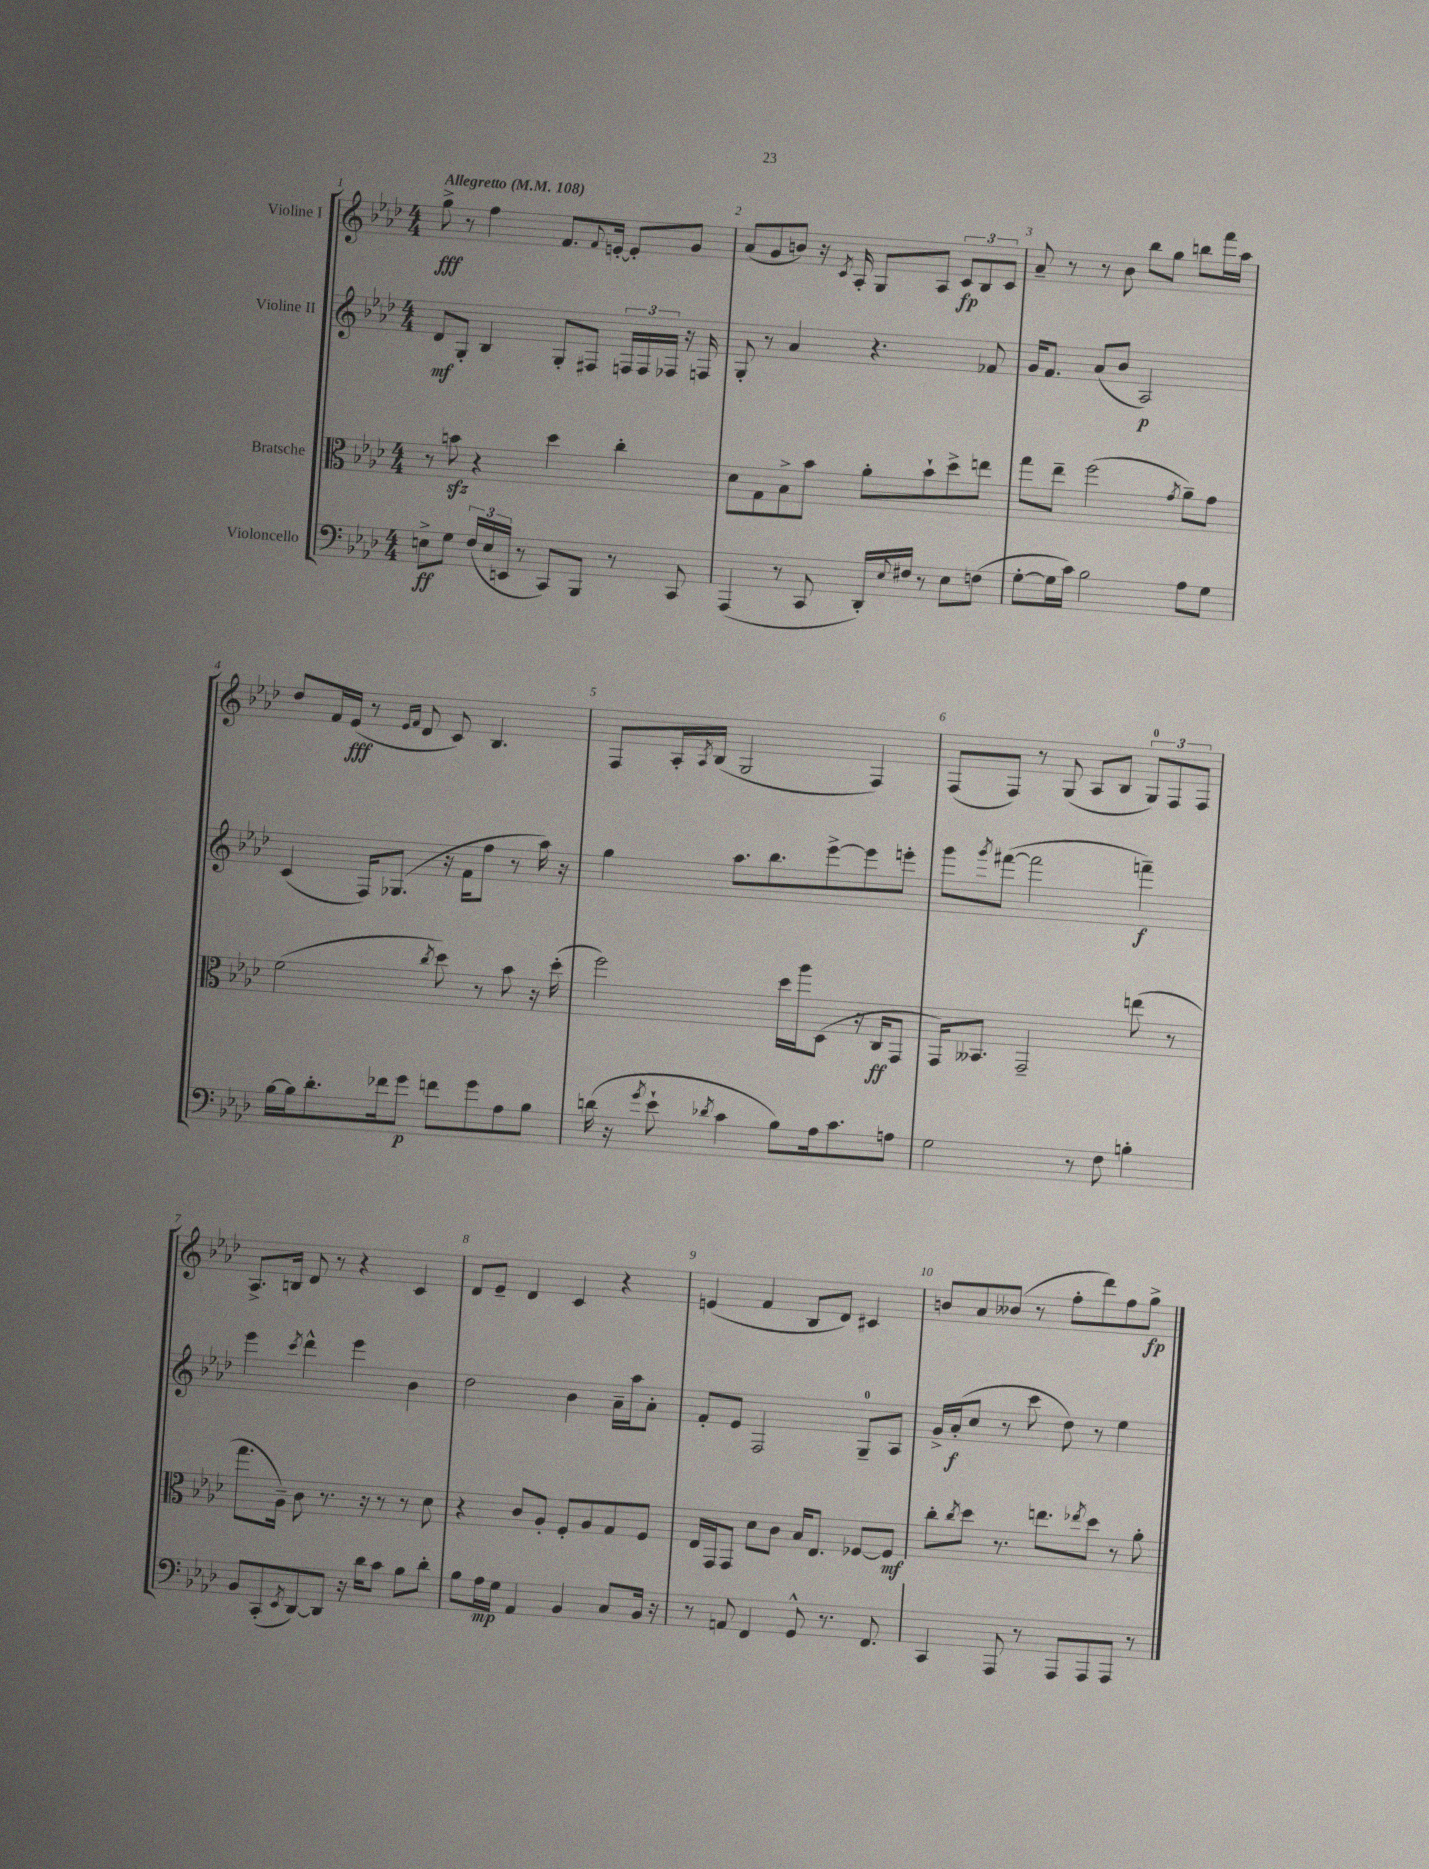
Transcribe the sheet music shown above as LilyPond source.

<<
\new StaffGroup <<
\new Staff = "s0" \with { instrumentName = "Violine I" } {
    \clef treble \key aes \major \numericTimeSignature \time 4/4 \tempo "Allegretto" 4 = 108
    g''8->\fff r8 f''4 f'8. \appoggiatura { f'8 } e'16~-. e'8-. g'8 |
    aes'8( g'8 b'8) r16 \acciaccatura { c'8 } aes16-. g8 aes8 \tuplet 3/2 { c'8\fp bes8 c'8 } |
    aes'8-- r8 r8 bes'8 bes''8 g''8 b''8 f'''16 aes''16 |
    des''8 f'16 ees'16\fff( r8 \grace { ees'16 f'16 } des'8 c'8) bes4. |
    f8 aes16-. \acciaccatura { aes8 } bes16( g2 f4) |
    f8( f8) r8 g8( aes8 bes8 \tuplet 3/2 { g8-0) f8 f8 } |
    aes8.-> b16 des'8 r8 r4 c'4 |
    des'8 ees'8-- des'4 c'4 r4 |
    e'4( f'4 bes8 des'8) cis'4 |
    b'8 aes'8 beses'8( r8 f''8-. des'''8) f''8 g''8->\fp \bar "|." |
}
\new Staff = "s1" \with { instrumentName = "Violine II" } {
    \clef treble \key aes \major \numericTimeSignature \time 4/4
    des'8\mf g8-. bes4 g8-. fis8 \tuplet 3/2 { f16 f16 fes16 } r16 f16 |
    g8-. r8 aes'4 r4. fes'8 |
    g'16 f'8. aes'8( bes'8 aes2\p) |
    c'4( f16) ges8.( r16 f'16 f''8 r8 aes''16) r16 |
    g''4 aes''8. bes''8. ees'''8~-> ees'''8 e'''8-. |
    g'''8 \acciaccatura { g'''8 } fis'''8~( fis'''2 f'''4--\f) |
    ees'''4 \acciaccatura { c'''8 } des'''4-^ ees'''4 bes'4 |
    des''2 bes'4 aes'16-- aes''16 aes'8-. |
    f'8-. ees'8 f2 g8-0-- aes8 |
    g'16-> aes'16-.\f( c''8 r8 c'''8 des''8) r8 ees''4 \bar "|." |
}
\new Staff = "s2" \with { instrumentName = "Bratsche" } {
    \clef alto \key aes \major \numericTimeSignature \time 4/4
    r8 b'8\sfz r4 des''4 c''4-. |
    des'8 g8 bes8-> bes'8 aes'8-. bes'8-! des''8-> e''8 |
    g''8 ees''8-- f''2( \acciaccatura { g'8 } aes'8--) g'8 |
    f'2( \acciaccatura { c''8 } des''8) r8 bes'8 r16 des''16-.( |
    f''2) des''16 aes''16 des8( r16 c16\ff g,8 |
    g,16) beses,8. g,2-- e''8( r8 |
    g''8. aes16--) c'8 r8. r16 r8 r8 des'8 |
    r4 c'8 aes8-. f8-. aes8 g8 f8 |
    ees16 g,16 g,8 des'8 c'8 bes16 ees8. fes8~ fes8\mf |
    c''8-. \acciaccatura { c''8 } des''8 r8. e''8. \acciaccatura { ees''8 } des''8 r8 aes'8-. \bar "|." |
}
\new Staff = "s3" \with { instrumentName = "Violoncello" } {
    \clef bass \key aes \major \numericTimeSignature \time 4/4
    e8->\ff g8 \tuplet 3/2 { f16( e16 e,16 } r8 c,8) bes,,8 r8 c,8 |
    aes,,4( r8 c,8 des,16-.) \appoggiatura { ees8 } fis16 r8 ees8 f8( |
    g8~-. g16 c'16) bes2 aes8 g8 |
    bes16~ bes16 des'8.-. fes'16 g'8\p f'8 g'8 aes8 bes8 |
    d'16( r16 \acciaccatura { g'8 } ees'8-! \acciaccatura { des'8 } c'4 bes8) aes16 c'8. a8 |
    g2 r8 f8 b4-. |
    bes,8 c,8-.( \acciaccatura { ees,8 } des,8~) des,8 r16 des'16 c'8 bes8 des'8-. |
    bes8 aes16\mp g16 aes,4 bes,4 c8 bes,16 r16 |
    r8 a,8 f,4 g,8-^ r8. f,8. |
    c,4 aes,,8 r8 aes,,8 aes,,8 aes,,8 r8 \bar "|." |
}
>>
>>
\layout { \context { \Score \override BarNumber.break-visibility = ##(#f #t #t) barNumberVisibility = #all-bar-numbers-visible } }
